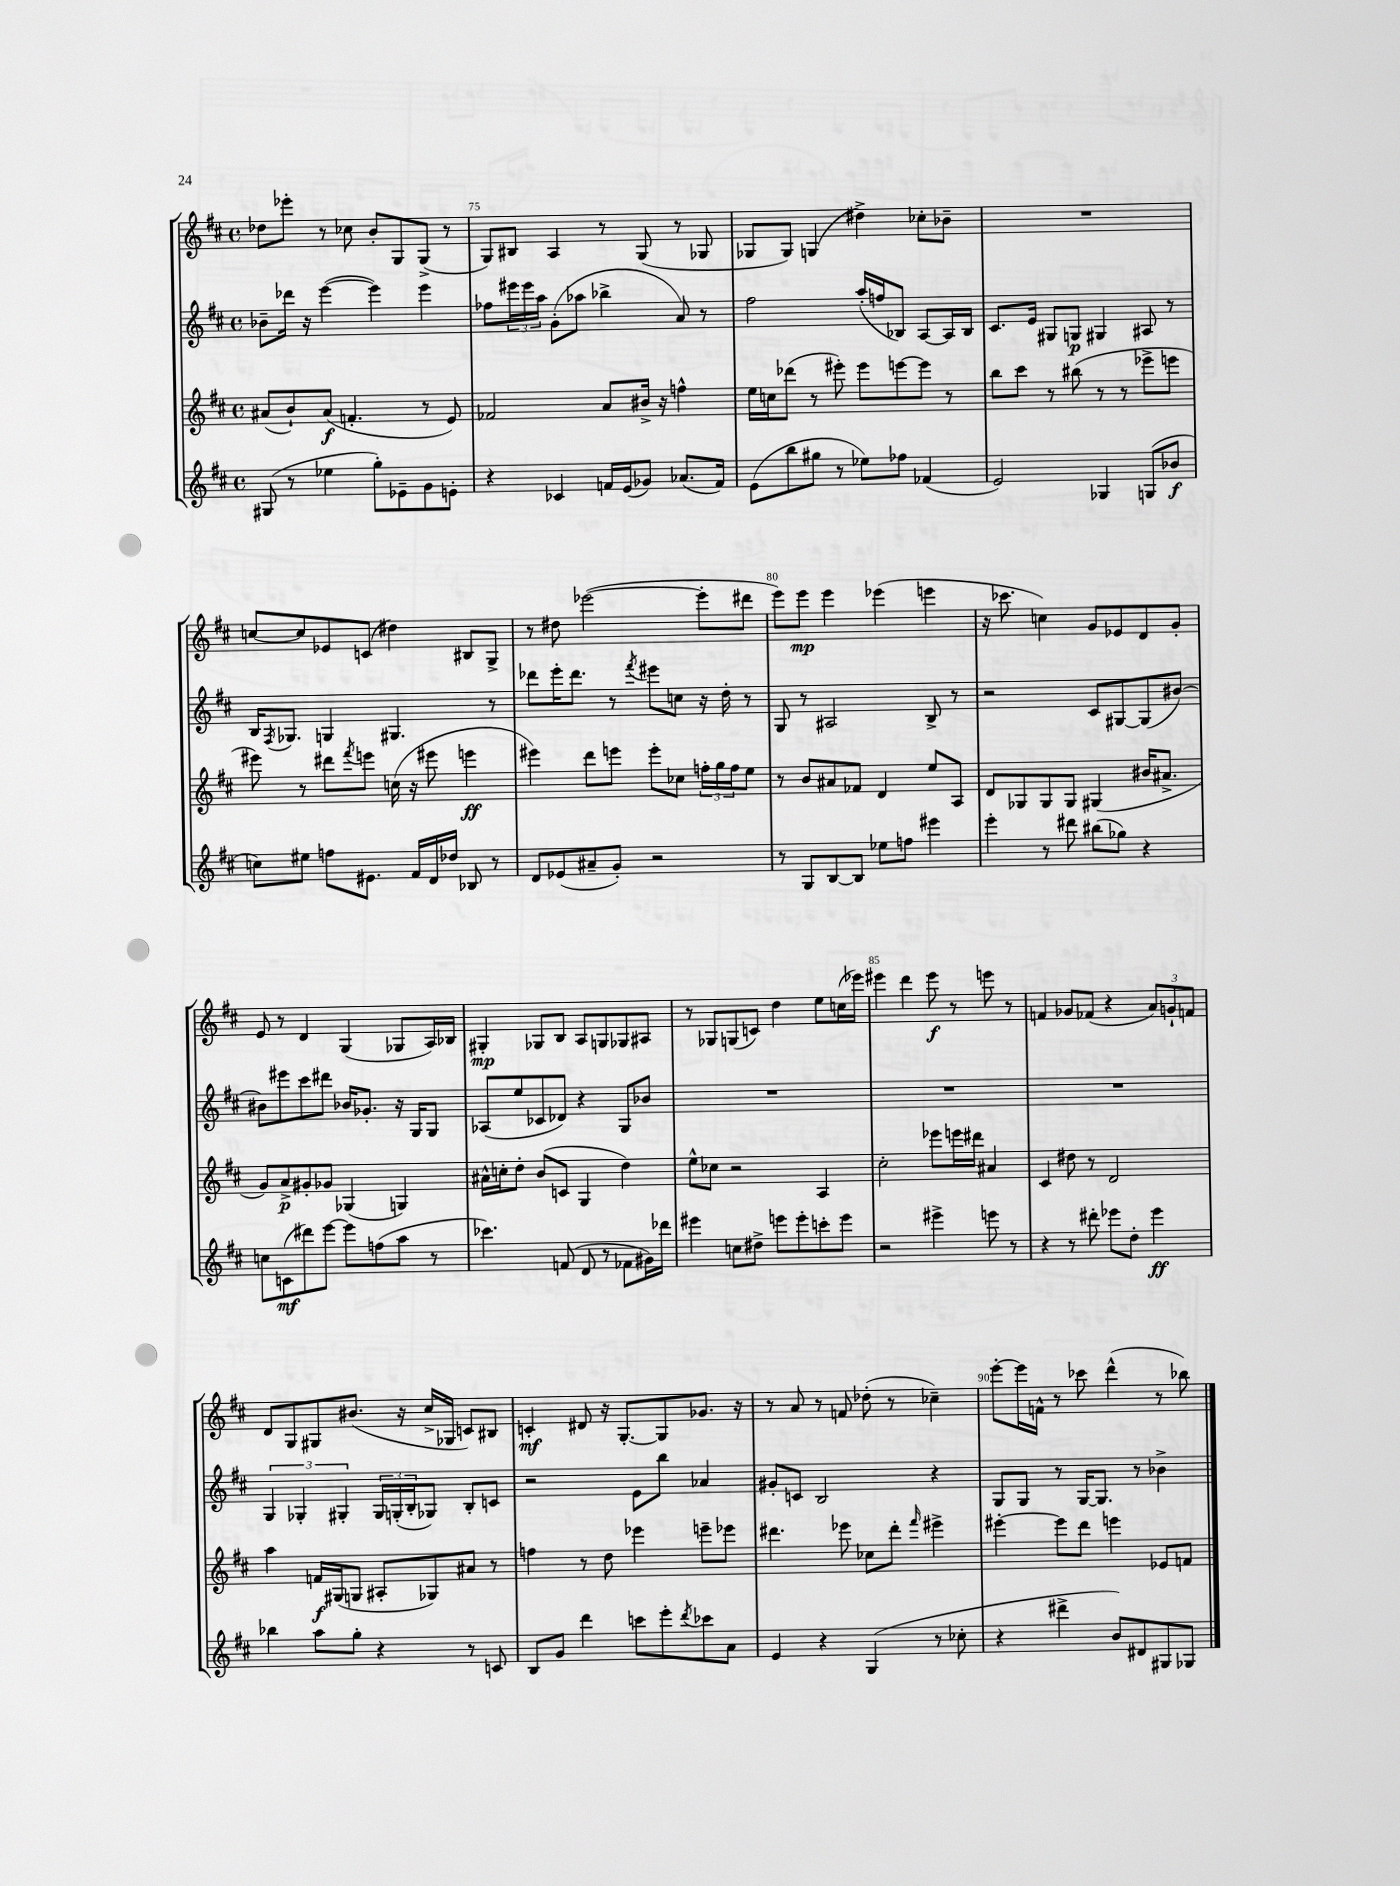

**kern	**kern	**kern	**kern
*staff4	*staff3	*staff2	*staff1
*clefG2	*clefG2	*clefG2	*clefG2
*k[f#c#]	*k[f#c#]	*k[f#c#]	*k[f#c#]
*M4/4	*M4/4	*M4/4	*M4/4
*met(c)	*met(c)	*met(c)	*met(c)
(8G#/	(8a#/L	8b-~\L	8dd-\L
8r	8b`/)	16ddd-\Jk	8eee-'\J
.	.	16r	.
4ee-\	(8a#/J	([4eee\	8r
.	4.f'/	.	8cc-\
8gg'\L)	.	4eee\])	8b'/L
8e-~\	.	.	8G/
8g\	8r	4eee\	(8G^/J
8e'\J	8e/)	.	8r
=	=	=	=
4r	2f-/	8ff-\L	8G/L)
.	.	24eee#\L	8B#/J
.	.	24eee#\	.
.	.	24aa\JJ	.
4c-/	.	(8g'\L	4A/
.	.	8aa-\J	.
16f/LL	8a/L	4bb-^\	8r
(16e/J	.	.	.
8g-/J)	16b#^/Jk	.	(8G/
.	16r	.	.
(8.a-/L	4ff^^\	8a/)	8r
.	.	8r	8G-/
16f/Jk)	.	.	.
=	=	=	=
(8e\L	16ee\LL	2ff#\	8G-/L
.	16cc\J	.	.
8bb\	(8ddd-\J	.	8G-/J)
8gg#\J	8r	.	(4G/
8r	8eee#'\)	.	.
8ee-\L)	8eee#\L	(16aa'/LL	4dd#^\)
.	.	16ff/J	.
8ff-\J	[8eee\	8B-/J)	.
(4f-/	8eee\]J	[8A/L	8cc-'\L
.	8r	16A/]L	8b-~\J
.	.	16B-/JJ	.
=	=	=	=
2e/)	8bb\L	8.c#/L	1r
.	8ccc#\J	.	.
.	.	16e/Jk	.
.	8r	8G#/L	.
.	(8bb#\	8G/J	.
4G-/	8r	4G#/	.
.	8r	.	.
(8G/L	8eee-^\L	8A#/	.
8b-/J	8eee\J	8r	.
=	=	=	=
8cc\L)	8eee#\)	16B/LK	[8cc/L
.	.	8qF#/	.
.	.	8.G-/J	.
8ee#\J	8r	.	8cc/]
8ff\L	8ddd#\L	4G/	8e-/
.	8qfff#/	.	.
8.e#\J	8eee\J	.	(8c/J
.	(16cc\	4.G#/	4dd#\)
16f#/LL	16r	.	.
16d/	8eee#\	.	.
16dd-/JJ	.	.	.
8B-/	4eee\	.	8B#/L
8r	.	8r	8G^/J
=	=	=	=
8d/L	4eee#\)	8ddd-\L	8r
(8e-/	.	16eee'\K	8dd#\
.	.	8.ddd-\J	.
8a#~/	8ddd\L	.	([2eee-\
8g'/J)	8eee\J	8r	.
.	.	8qfff#/	.
2r	8eee'\L	8eee#\L	.
.	8cc-\J	8cc\J	.
.	24ff'\LL	16r	8eee-'\]L
.	24gg\	.	.
.	.	16dd'\	.
.	24ff\J	.	.
.	8ee\J	8r	8ddd#\J
=	=	=	=
8r	8r	8G/	8eee\L)
8G/L	8b/L	8r	8eee\J
[8B/	8a#/	2A#/	4eee\
8B/]J	8f-/J	.	.
8ee-\L	4d/	.	(4eee-\
8ff\J	.	.	.
4eee#\	8ee/L	8B^/	4eee\
.	8A/J	8r	.
=	=	=	=
4eee'\	8d/L	2r	16r
.	.	.	8.ccc-\
.	8G-/	.	.
8r	8G-/	.	4cc\)
8ddd#\	8G-/J	.	.
(8bb#\L	(4G#/	8c#/L	8g/L
8gg-\J)	.	[8G#/	8e-/
4r	16b#/LK	(8G#/]	8d/
.	8.a#^/J	.	.
.	.	[8b#/J)	8g'/J
=	=	=	=
8cc\L	8g/L)	8b#\]L	8e/
(8c\	8a^/	8eee#\	8r
8ddd#\)	8g#'/	8ccc#\	4d/
[8eee\J	8g-/J	8ddd#\J	.
8eee\]L	(4G-/	16b-/LK	(4G/
.	.	8.g-'/J	.
(8ff\	.	.	.
8aa\J	4G/)	16r	8G-/L
.	.	16G/LK	.
8r	.	8G/J	16A/L)
.	.	.	16B-/JJ
=	=	=	=
4.ccc-\)	16a#^^\LL	(8A-/L	4G#'/
.	16cc'\J	.	.
.	8dd'\J	8ee/	.
.	(8b/L	8c-/	8G-/L
(8f/	8c/J	8d-/J)	8B/J
8d/	4G/	4r	8A/L
8r	.	.	8G/
8f-\L	4dd\)	8G/L	8G-/
16g#\L)	.	8b-/J	8A#/J
16ddd-\JJ	.	.	.
=	=	=	=
4eee#\	8ee^^\L	1r	8r
.	8cc-\J	.	8G-/L
8cc\L	2r	.	(8G/
8dd#^\J	.	.	8c/J)
8eee\L	.	.	4dd\
8eee'\	.	.	.
8ccc'\	4A/	.	8ee\L
8eee\J	.	.	(16cc\L
.	.	.	16eee-\JJ)
=	=	=	=
2r	2cc#'\	1r	4eee#\
.	.	.	4ddd\
4eee#^\	8eee-\L	.	8eee#\
.	16eee\L	.	8r
.	16ddd#\JJ	.	.
8eee\	4a#/	.	8eee\
8r	.	.	8r
=	=	=	=
4r	4c#/	1r	4f/
8r	8dd#\	.	8g-/L
8ddd#'\	8r	.	(8f-/J
8eee-\L	2d/	.	4r
8dd'\J	.	.	.
4eee-\	.	.	12a/L)
.	.	.	12g`/
.	.	.	12f/J
=	=	=	=
4bb-\	4aa\	6G/	8d/L
.	.	.	8G/
.	.	6G-'/	.
8aa\L	16f/LL	.	8G#/
.	(16G#/J	.	.
.	.	6G#'/	.
8gg'\J	8G/J	.	(8.b#/J
4r	8A#'/L	24G#/LL	.
.	.	(24G'/	.
.	.	.	16r
.	.	24B'/J	.
.	8G-/)	8G-/J)	16cc#^/LL
.	.	.	16G-/JJ
8r	8a#/J	8B'/L	8c/L)
8c/	8r	8c/J	8B#/J
=	=	=	=
8B/L	4ff\	2r	4c'/
8g/J	.	.	.
4ddd\	8r	.	8d#/
.	8dd\	.	16r
.	.	.	[8.G'/L
8ccc\L	4eee-\	8e\L	.
8eee'\	.	8bb\J	8G/]
8qddd/	.	.	.
8ccc-\	8eee~\L	4a-/	8.g-/J
8a\J	8eee-\J	.	.
.	.	.	16r
=	=	=	=
4e/	4.ddd#\	8g#'/L	8r
.	.	8c/J	8a/
4r	.	2B/	8r
.	8eee-\	.	8f/
(4G/	8cc-\L	.	(8dd-'\
.	8ddd#'\J	.	8r
.	16qqfff#/	.	.
8r	4eee#^\	4r	4cc-~\)
8cc-'\	.	.	.
=	=	=	=
4r	[4eee#'\	8G/L	[8eee'\L
.	.	8G/J	16eee\]L
.	.	.	16f^^\JJ
4ddd#^\	8eee#\]L	8r	8r
.	8ddd\J	[16G/LK	8ccc-\
.	.	8.G/]J	.
8b/L)	4eee\	.	(4ddd^^\
8d#/	.	8r	.
8G#/	8e-/L	4b-^\	8r
8G-/J	8f/J	.	8bb-\)
==	==	==	==
*-	*-	*-	*-
